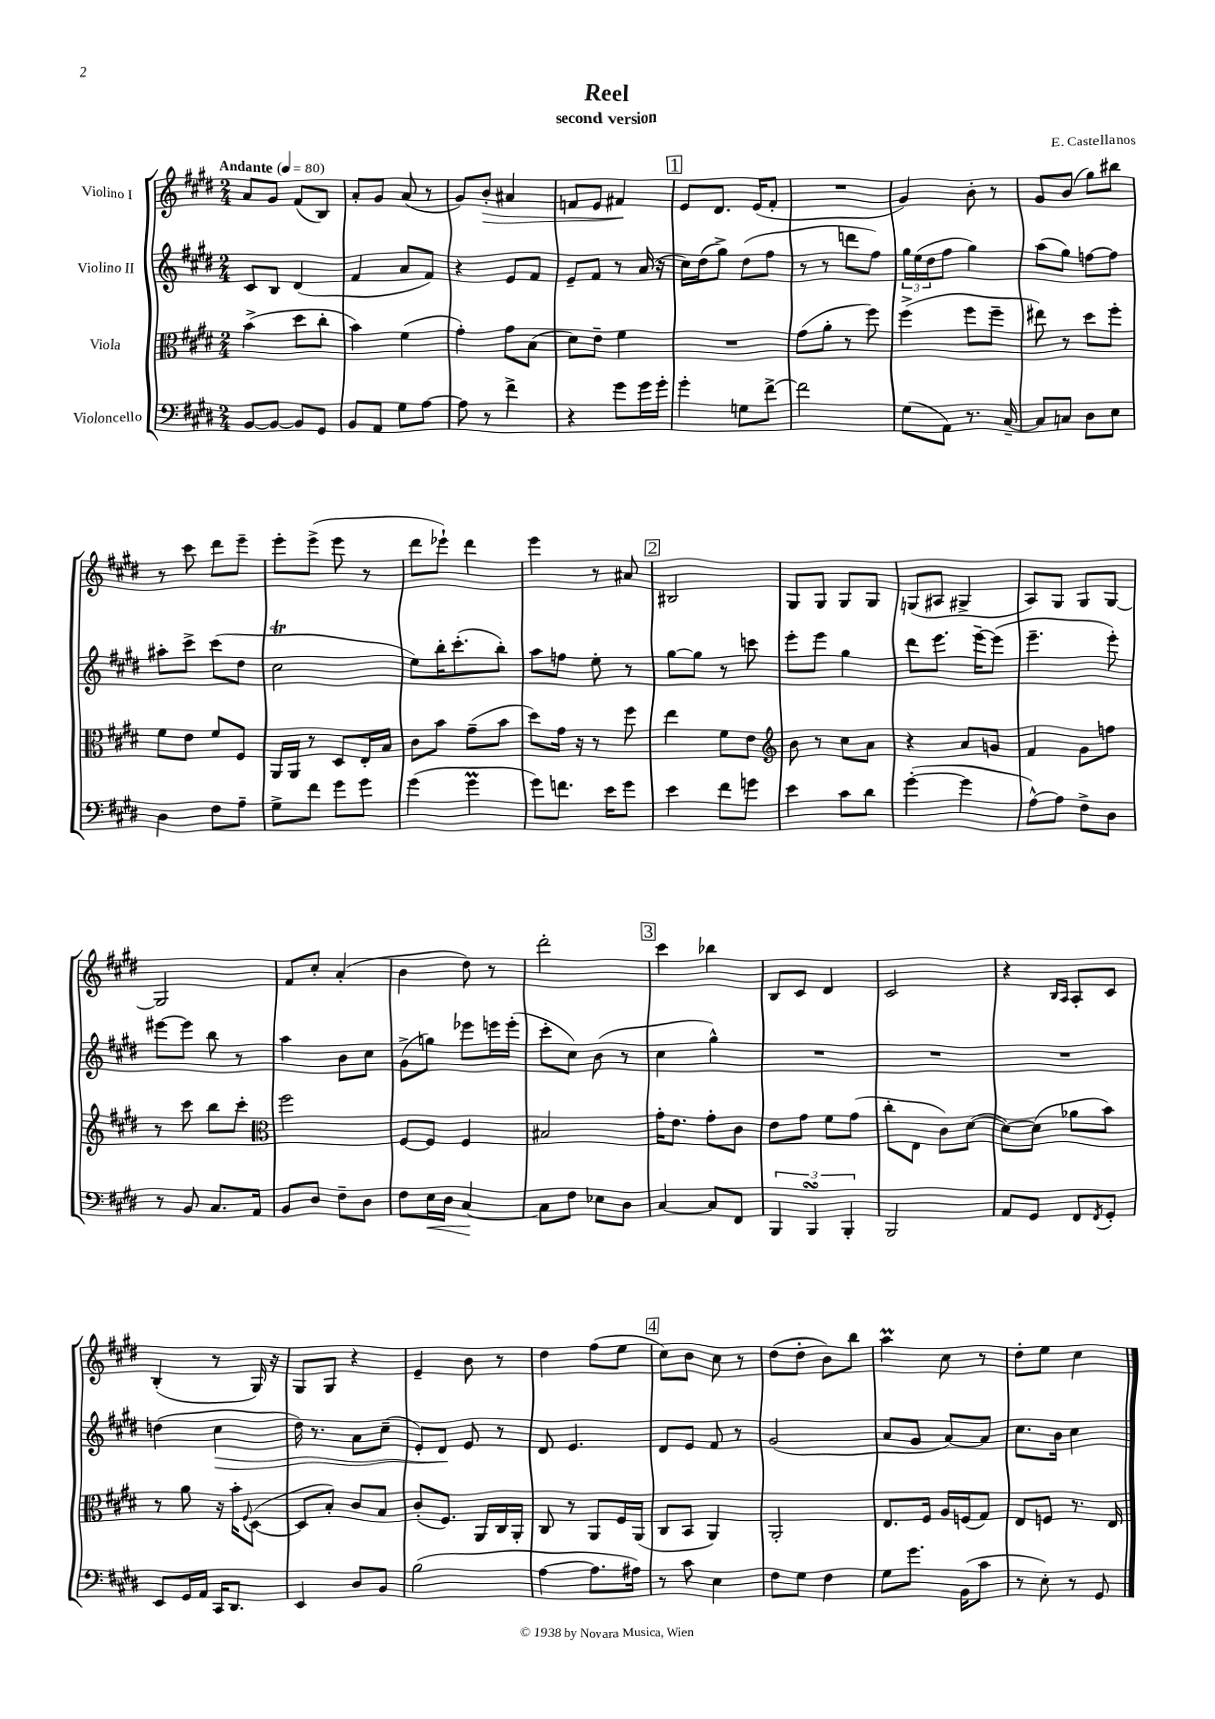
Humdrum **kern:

**kern	**kern	**kern	**kern
*staff4	*staff3	*staff2	*staff1
*clefF4	*clefC3	*clefG2	*clefG2
*k[f#c#g#d#]	*k[f#c#g#d#]	*k[f#c#g#d#]	*k[f#c#g#d#]
*M2/4	*M2/4	*M2/4	*M2/4
*MM80	*MM80	*MM80	*MM80
[8BB	(4b^	8c#	8a
8BB_	.	8B	8g#
8BB]	8dd#	(4d#	(8f#
8GG#	8cc#'	.	8B)
=	=	=	=
8BB	4b)	4f#	8a'
8AA	.	.	8g#
8G#	(4f#	8a	(8a
[8A	.	8f#)	8r
=	=	=	=
8A]	4g#')	4r	8g#)
8r	.	.	8b'
4f#^	8g#	8e	4a#
.	(8B	8f#	.
=	=	=	=
4r	8d#)	8e~	8f
.	8e~	8f#	8e
8g#	4f#	8r	4f#
16g#	.	(16a	.
16g#'	.	16r	.
=	=	=	=
4g#'	2r	16cc#)	8e
.	.	(16dd#	.
.	.	8gg#^)	8.d#
8G	.	(8dd#	.
.	.	.	(16e
[8f#^	.	8ff#	8f#'
=	=	=	=
2f#]	(8g#	8r	2r
.	8a'	8r	.
.	8r	8ddd	.
.	8ff#)	8ff#)	.
=	=	=	=
(8G#	(4ff#^	24gg#	4g#)
.	.	(24ee	.
.	.	24dd#	.
8AA)	.	8ff#	.
8.r	8ff#	4gg#)	8b'
.	8ff#~	.	8r
[16C#~	.	.	.
=	=	=	=
8C#]	8ee#)	(8aa	8g#
8C	8r	8gg#)	(8b
8D#	8dd#	[8ff	8gg#)
8E	8ff#'	8ff]	8bb#
=	=	=	=
4D#	8f#	8aa#'	8r
.	8e	8ccc#^	8ccc#
8F#	8f#	(8ccc#	8ddd#
8A~	8F#	8dd#	8eee~
=	=	=	=
8G#^	16AA	2cc#	8eee'
.	16AA	.	.
8f#	8r	.	(8eee^
8g#	8D#	.	8eee
8g#	16E'	.	8r
.	16B	.	.
=	=	=	=
(4g#	8c#	8ee)	8ddd#
.	8b	16bb'	8eee-`)
.	.	(8.ccc#'	.
4g#	(8g#~	.	4ddd#
.	8b	8bb')	.
=	=	=	=
8g#)	8dd#)	8aa	4eee
8.f	16g#	8ff	.
.	16r	.	.
.	8r	8ee'	8r
16e	.	.	.
8g#	8ff#	8r	8a#
=	=	=	=
4e	4ee	[8gg#	2B#
.	.	8gg#]	.
8f#	8f#	8r	.
8g	8e	8ccc	.
=	=	=	=
*	*clefG2	*	*
4e	8b	8eee'	8G#
.	8r	8eee	8G#
8c#	8cc#	4gg#	8G#
8d#	8a	.	8G#
=	=	=	=
([4g#'	4r	8ddd#	(8G
.	.	8.eee	8A#
4g#]	8a	.	4G#^
.	.	[16eee~	.
.	8g	(8eee]	.
=	=	=	=
[8A^^)	4f#	4.eee~	8A)
8A]	.	.	8G#
8F#^	8g#	.	8G#
8D#	8ff	8eee')	[8G#
=	=	=	=
8r	8r	[8eee#	2G#]
8BB	8ccc#	8eee#]	.
8.C#	8bb	8bb	.
.	8ccc#'	8r	.
16AA	.	.	.
=	=	=	=
*	*clefC3	*	*
8BB	2ff#	4aa	8f#
8D#	.	.	8cc#'
8F#~	.	8b	(4a'
8D#	.	8cc#	.
=	=	=	=
8F#	[8F#	(8g#^	4b
16E	8F#]	8gg)	.
16D#	.	.	.
[4C#	4F#	8eee-	8dd#)
.	.	16eee	8r
.	.	(16eee'	.
=	=	=	=
8C#]	2B#	8ccc#'	2ddd#'
8F#	.	8cc#)	.
8E-	.	(8b	.
8D#	.	8r	.
=	=	=	=
[4C#	16g#'	4cc#	4ccc#
.	8.e	.	.
8C#]	8g#'	4gg#^^)	4bb-
8FF#	8c#	.	.
=	=	=	=
6BBB	8e	2r	8B
.	8g#	.	8c#
6BBB	.	.	.
.	8f#	.	4d#
6BBB'	.	.	.
.	(8g#	.	.
=	=	=	=
2BBB	8cc#'	2r	2c#
.	8E	.	.
.	8c#)	.	.
.	([8d#	.	.
=	=	=	=
8AA	8d#_)	2r	4r
8GG#	(8d#]	.	.
.	.	.	16qqB
.	.	.	16qqA
8FF#	8a-	.	8A'
8qFF#	.	.	.
8GG#'	8b)	.	8c#
=	=	=	=
8EE	8r	(4dd	(4B'
16GG#	8a	.	.
16AA	.	.	.
16CC#	16r	4cc#	8r
8.DD#	16b'	.	.
.	8qqF#	.	.
.	([8D#	.	16G#)
.	.	.	16r
=	=	=	=
4EE	8D#]	16dd#)	8G#
.	.	8.r	.
.	8B')	.	8G#
8D#	8c#	8a	4r
8BB	8B	(8cc#~	.
=	=	=	=
(2B	(8c#'	8e')	4e~
.	8.F#)	8d#	.
.	.	8e	8b
.	16AA	.	.
.	16C#	8r	8r
.	16AA'	.	.
=	=	=	=
[4A	8C#	8d#	4dd#
.	8r	4.e	.
8.A]	8AA	.	(8ff#
.	16F#	.	8ee
16A#)	(16AA	.	.
=	=	=	=
8r	8C#	8d#	8cc#)
8c#	8BB	8e	8b
4E	4AA)	8f#	8cc#
.	.	8r	8r
=	=	=	=
8F#	2AA'	(2g#	(8dd#
8G#	.	.	8dd#'
4F#	.	.	8b)
.	.	.	8bb
=	=	=	=
8G#	8.E	8a	4aa
8.g#	.	8g#	.
.	16F#	.	.
.	16A	[8a)	8cc#
(16BB	(16F	.	.
8c#	8G#)	8a]	8r
=	=	=	=
8r	8E	8.cc#	8dd#'
8E')	8F	.	8ee
.	.	16b	.
8r	8.r	4cc#	4cc#
8GG#	.	.	.
.	16E	.	.
==	==	==	==
*-	*-	*-	*-
